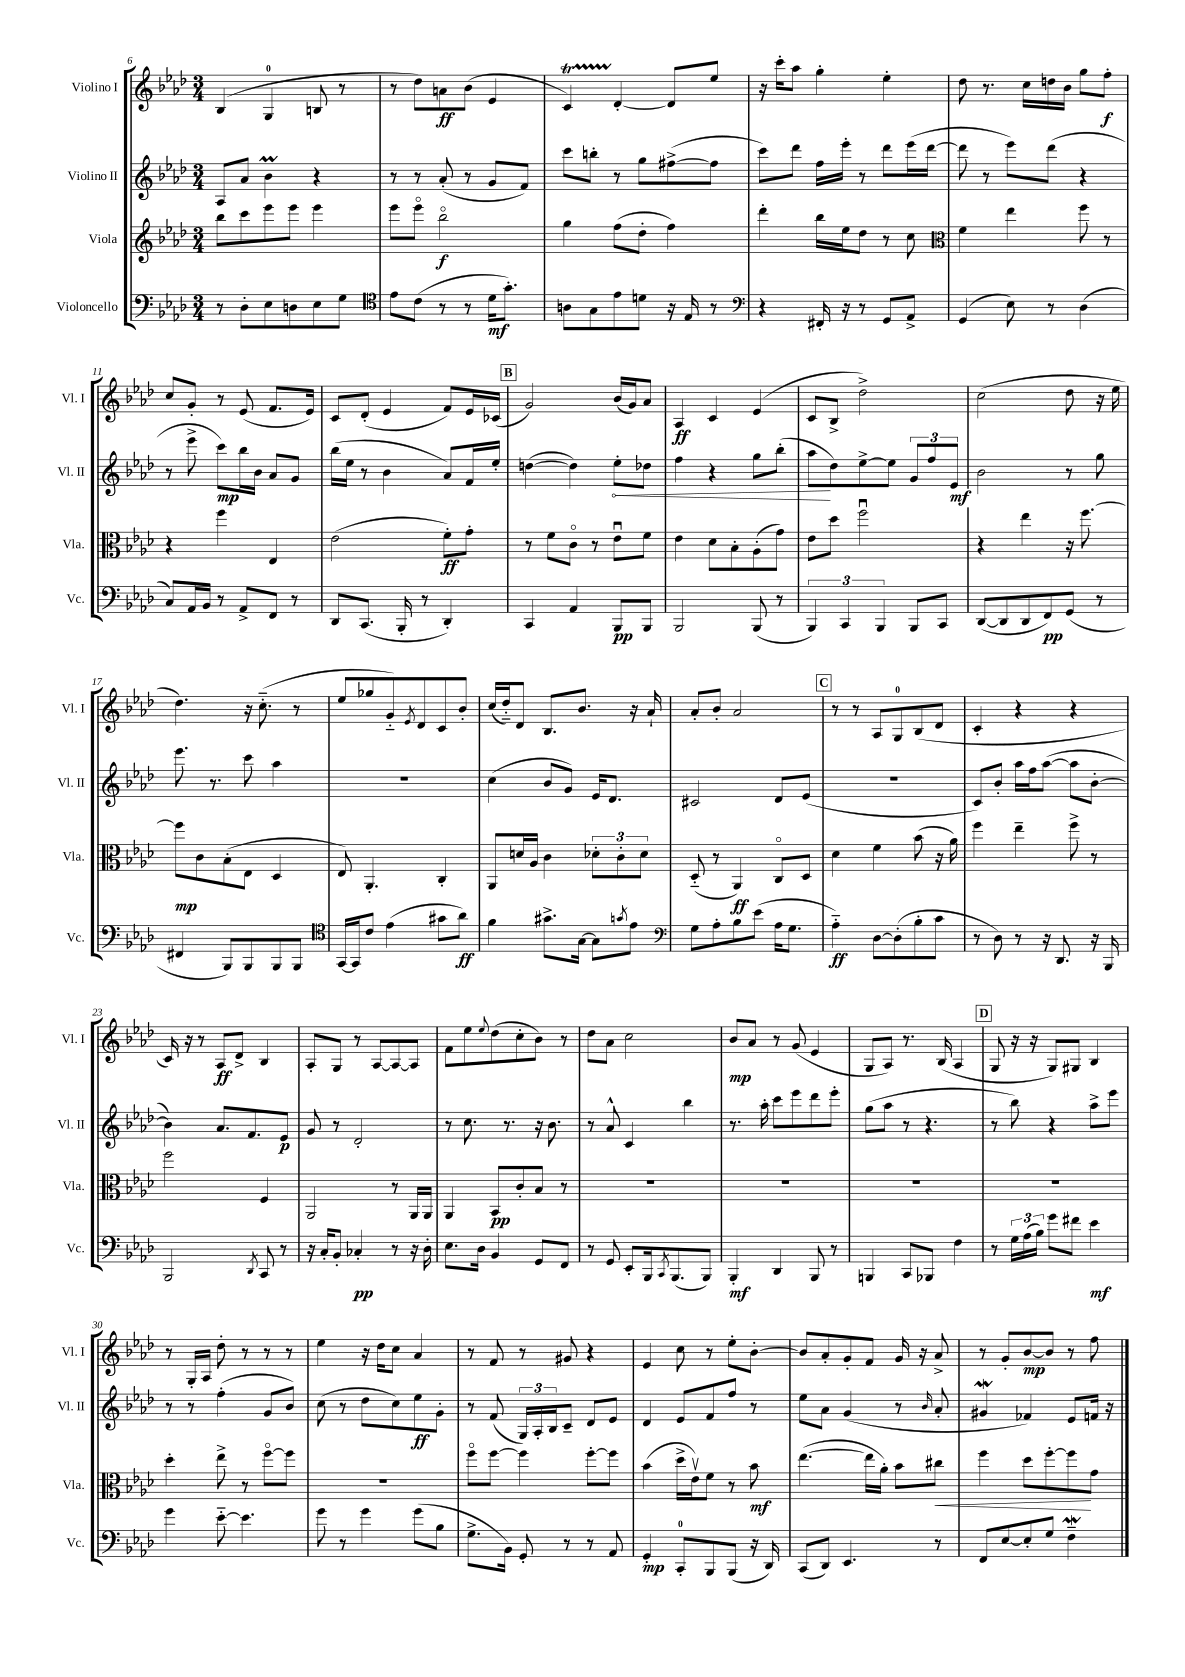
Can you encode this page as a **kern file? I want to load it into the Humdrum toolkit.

**kern	**dynam	**kern	**dynam	**kern	**dynam	**kern	**dynam
*part4	*part4	*part3	*part3	*part2	*part2	*part1	*part1
*staff4	*staff4	*staff3	*staff3	*staff2	*staff2	*staff1	*staff1
*I"Violoncello	*	*I"Viola	*	*I"Violino II	*	*I"Violino I	*
*I'Vc.	*	*I'Vla.	*	*I'Vl. II	*	*I'Vl. I	*
*clefF4	*	*clefG2	*	*clefG2	*	*clefG2	*
*k[b-e-a-d-]	*	*k[b-e-a-d-]	*	*k[b-e-a-d-]	*	*k[b-e-a-d-]	*
*M3/4	*	*M3/4	*	*M3/4	*	*M3/4	*
=6	=6	=6	=6	=6	=6	=6	=6
8r	.	8bb-\L	.	8A-/L	.	(4B-/	.
8D-'\L	.	8ccc\	.	8a-/J	.	.	.
8E-\	.	8eee-\	.	4b-M\	.	4G/	.
8Dn\	.	8eee-\J	.	.	.	.	.
8E-\	.	4eee-\	.	4r	.	8Bn/	.
8G\J	.	.	.	.	.	8r	.
=7	=7	=7	=7	=7	=7	=7	=7
*clefC4	*	*	*	*	*	*	*
8e-\L	.	8eee-\L	.	8r	.	8r	.
(8c\J	.	8eee-\J	.	8r	.	8dd-\L)	.
8r	.	2bb-\	f	(8a-'/	.	8an\	ff
8r	.	.	.	8r	.	(8b-\J	.
16d-\KL	mf	.	.	8g/L	.	4e-/	.
8.g'\J)	.	.	.	.	.	.	.
.	.	.	.	8f/J)	.	.	.
=8	=8	=8	=8	=8	=8	=8	=8
8An\L	.	4gg\	.	8ccc\L	.	4ct/)	.
8G\	.	.	.	8bbn'\J	.	.	.
8e-\	.	(8ff\L	.	8r	.	[4d-'/	.
8dn\J	.	8dd-'\J	.	8gg\L	.	.	.
16r	.	4ff\)	.	([8ff#X^\	.	8d-/L]	.
16E-/	.	.	.	.	.	.	.
8r	.	.	.	8ff#\J]	.	8ee-/J	.
=9	=9	=9	=9	=9	=9	=9	=9
*clefF4	*	*	*	*	*	*	*
4r	.	4ddd-'\	.	8ccc\L)	.	16r	.
.	.	.	.	.	.	16ccc'\KL	.
.	.	.	.	8ddd-\J	.	8aa-\J	.
16FF#X'/	.	16bb-\LL	.	16ff\LL	.	4gg'\	.
16r	.	16ee-\J	.	16eee-'\JJ	.	.	.
8r	.	8dd-\J	.	8r	.	.	.
8GG/L	.	8r	.	8ddd-\L	.	4ee-'\	.
8AA-^/J	.	8cc\	.	(16eee-\L	.	.	.
.	.	.	.	[16ddd-\JJ	.	.	.
=10	=10	=10	=10	=10	=10	=10	=10
*	*	*clefC3	*	*	*	*	*
(4GG/	.	4f\	.	8ddd-\]	.	8dd-\	.
.	.	.	.	8r	.	8.r	.
8E-\)	.	4ee-\	.	8eee-\L)	.	.	.
.	.	.	.	.	.	16cc\LL	.
8r	.	.	.	(8ddd-\J	.	16ddn\	.
.	.	.	.	.	.	16b-\JJ	.
(4D-\	.	8ff\	.	4r	.	8gg\L	.
.	.	8r	.	.	.	8ff'\J	f
!!LO:LB:g=z
=11	=11	=11	=11	=11	=11	=11	=11
8C/L)	.	4r	.	8r	.	8cc/L	.
16AA-/L	.	.	.	8eee-^\	.	8g'/J	.
16BB-/JJ	.	.	.	.	.	.	.
8r	.	4ff\	.	8ccc\L)	mp	8r	.
8AA-^/L	.	.	.	16bb-\L	.	(8e-/	.
.	.	.	.	16b-\JJ	.	.	.
8FF/J	.	4E-/	.	8a-/L	.	8.f/L	.
8r	.	.	.	8g/J	.	.	.
.	.	.	.	.	.	16e-/Jk)	.
=12	=12	=12	=12	=12	=12	=12	=12
8DD-/L	.	(2e-\	.	(16bb-\LL	.	8c/L	.
.	.	.	.	16ee-\JJ	.	.	.
(8.CC/J	.	.	.	8r	.	(8d-'/J	.
.	.	.	.	4b-\	.	4e-/	.
16BBB-'/	.	.	.	.	.	.	.
8r	.	.	.	.	.	.	.
4DD-'/)	.	8f'\L)	ff	8a-/L)	.	8f/L)	.
.	.	8g'\J	.	16f/L	.	16e-/L	.
.	.	.	.	16ee-'/JJ	.	(16c-X/JJ	.
!!LO:REH:place=s1:t=B
=13	=13	=13	=13	=13	=13	=13	=13
4CC/	.	8r	.	([4ddn\	.	2g/)	.
.	.	8f\L	.	.	.	.	.
4AA-/	.	8c\J	.	4dd\])	.	.	.
.	.	8r	.	.	.	.	.
!	!	!	!	!	!LO:HP:b	!	!
8BBB-/L	pp	8e-u\L	.	8ee-'\L	<	(16b-/LL	.
.	.	.	.	.	.	16g/J)	.
8BBB-/J	.	8f\J	.	8dd-X\J	.	8a-/J	.
=14	=14	=14	=14	=14	=14	=14	=14
2BBB-/	.	4e-\	.	4ff\	.	4A-/	ff
.	.	8d-\L	.	4r	.	4c/	.
.	.	8B-'\	.	.	.	.	.
(8BBB-/	.	(8A-'\	.	8gg\L	.	(4e-/	.
8r	.	8g\J)	.	(8bb-'\J	.	.	.
=15	=15	=15	=15	=15	=15	=15	=15
6BBB-/)	.	8e-\L	.	8aa-\L	.	8c/L	.
.	.	8dd-\J	.	8dd-\)	[	8B-^/J	.
6CC/	.	.	.	.	.	.	.
.	.	2ffu\	.	[8ee-^\	.	2dd-^\)	.
6BBB-/	.	.	.	.	.	.	.
.	.	.	.	8ee-\J]	.	.	.
8BBB-/L	.	.	.	12g/L	.	.	.
.	.	.	.	12ff/	.	.	.
8CC/J	.	.	.	.	.	.	.
.	.	.	.	12e-/J	mf	.	.
=16	=16	=16	=16	=16	=16	=16	=16
([8DD-/L	.	4r	.	2b-\	.	(2cc\	.
8DD-/]	.	.	.	.	.	.	.
8DD-/	.	4ee-\	.	.	.	.	.
8FF/)	pp	.	.	.	.	.	.
(8GG/J	.	16r	.	8r	.	8dd-\	.
.	.	[8.ff\	.	.	.	.	.
8r	.	.	.	8gg\	.	16r	.
.	.	.	.	.	.	16ee-\	.
!!LO:LB:g=z
=17	=17	=17	=17	=17	=17	=17	=17
4FF#X/	.	8ff\L]	mp	8.eee-\	.	4.dd-\)	.
.	.	8c\	.	.	.	.	.
.	.	.	.	8.r	.	.	.
8BBB-/L)	.	(8B-'\	.	.	.	.	.
8BBB-/	.	8E-\J	.	8ccc\	.	16r	.
.	.	.	.	.	.	(8.cc\	.
8BBB-/	.	4D-/	.	4aa-\	.	.	.
8BBB-/J	.	.	.	.	.	8r	.
=18	=18	=18	=18	=18	=18	=18	=18
*clefC4	*	*	*	*	*	*	*
[16GG/LL	.	8E-/)	.	2.r	.	8ee-/L	.
16GG/J]	.	.	.	.	.	.	.
8c/J	.	4.AA-'/	.	.	.	8gg-X/	.
(4e-\	.	.	.	.	.	8g/)	.
.	.	.	.	.	.	8qe-/	.
.	.	.	.	.	.	8d-/	.
8g#X\L	.	4C'/	.	.	.	8c/	.
8a-\J)	ff	.	.	.	.	8b-'/J	.
=19	=19	=19	=19	=19	=19	=19	=19
4f\	.	8AA-/L	.	(4cc\	.	(16cc/LL	.
.	.	.	.	.	.	16dd-/J)	.
.	.	16dn/L	.	.	.	8d-/J	.
.	.	16A-/JJ	.	.	.	.	.
8.g#X^\L	.	4c\	.	8b-/L	.	8.B-/L	.
.	.	.	.	8g/J)	.	.	.
[16G\Jk	.	.	.	.	.	8.b-/J	.
8G\L]	.	12d-X'\L	.	16e-/KL	.	.	.
.	.	.	.	8.d-/J	.	.	.
.	.	12c'\	.	.	.	.	.
8qgn/	.	.	.	.	.	.	.
8e-\J	.	.	.	.	.	16r	.
.	.	12d-\J	.	.	.	.	.
.	.	.	.	.	.	16a-`/	.
=20	=20	=20	=20	=20	=20	=20	=20
*clefF4	*	*	*	*	*	*	*
8G\L	.	(8D-/	.	2c#X/	.	8a-'/L	.
8A-'\	.	8r	.	.	.	8b-'/J	.
8B-\	.	4AA-/)	ff	.	.	2a-/	.
(8e-\J	.	.	.	.	.	.	.
16A-\KL	.	8C/L	.	8d-/L	.	.	.
8.G\J	.	.	.	.	.	.	.
.	.	8D-/J	.	(8e-/J	.	.	.
!!LO:REH:place=s1:t=C
=21	=21	=21	=21	=21	=21	=21	=21
4A-\)	ff	4d-\	.	2.r	.	8r	.
.	.	.	.	.	.	8r	.
[8D-\L	.	4f\	.	.	.	8A-/L	.
(8D-'\]	.	.	.	.	.	8G/	.
8B-'\	.	(8b-\	.	.	.	(8B-/	.
8c\J	.	16r	.	.	.	8d-/J	.
.	.	16a-\)	.	.	.	.	.
=22	=22	=22	=22	=22	=22	=22	=22
8r	.	4ff\	.	8c/L)	.	4c'/	.
8D-\)	.	.	.	8b-'/J	.	.	.
8r	.	4ee-~\	.	16aa-\LL	.	4r	.
.	.	.	.	16ff\J	.	.	.
16r	.	.	.	([8aa-\J	.	.	.
8.DD-/	.	.	.	.	.	.	.
.	.	8ff^\	.	8aa-\L]	.	4r	.
16r	.	8r	.	[8b-'\J	.	.	.
16BBB-/	.	.	.	.	.	.	.
!!LO:LB:g=z
=23	=23	=23	=23	=23	=23	=23	=23
2BBB-/	.	2ff\	.	4b-\])	.	16c/)	.
.	.	.	.	.	.	16r	.
.	.	.	.	.	.	8r	.
.	.	.	.	8.a-/L	.	8A-/L	ff
.	.	.	.	.	.	8d-^/J	.
.	.	.	.	8.f/	.	.	.
8qDD-/	.	.	.	.	.	.	.
8CC/	.	4F/	.	.	.	4B-/	.
8r	.	.	.	8e-/J	p	.	.
=24	=24	=24	=24	=24	=24	=24	=24
16r	.	2AA-/	.	8g/	.	8A-'/L	.
16C'/KL	.	.	.	.	.	.	.
8BB-'/J	.	.	.	8r	.	8G/J	.
4C-X'/	pp	.	.	2d-'/	.	8r	.
.	.	.	.	.	.	[8A-/L	.
8r	.	8r	.	.	.	8A-/_	.
16r	.	16AA-/LL	.	.	.	8A-/J]	.
16D-'\	.	16AA-/JJ	.	.	.	.	.
=25	=25	=25	=25	=25	=25	=25	=25
8.E-\L	.	4AA-/	.	8r	.	8f\L	.
.	.	.	.	8.cc\	.	8ee-\	.
16D-\Jk	.	.	.	.	.	.	.
.	.	.	.	.	.	8qqee-/	.
4BB-/	.	8BB-/L	pp	.	.	(8dd-\	.
.	.	.	.	8.r	.	.	.
.	.	8c'/	.	.	.	8cc'\	.
8GG/L	.	8B-/J	.	16r	.	8b-\J)	.
.	.	.	.	8.b-\	.	.	.
8FF/J	.	8r	.	.	.	8r	.
=26	=26	=26	=26	=26	=26	=26	=26
8r	.	2.r	.	8r	.	8dd-\L	.
8GG/	.	.	.	8a-^^/	.	8a-\J	.
8EE-'/L	.	.	.	4c/	.	2cc\	.
16BBB-/k	.	.	.	.	.	.	.
8qCC/	.	.	.	.	.	.	.
(8.BBB-/	.	.	.	.	.	.	.
.	.	.	.	4bb-\	.	.	.
8BBB-/J)	.	.	.	.	.	.	.
=27	=27	=27	=27	=27	=27	=27	=27
4BBB-'/	mf	2.r	.	8.r	.	8b-/L	mp
.	.	.	.	.	.	8a-/J	.
.	.	.	.	16aa-'\	.	.	.
4DD-/	.	.	.	8ccc\L	.	8r	.
.	.	.	.	8eee-\	.	(8g/	.
8BBB-/	.	.	.	8ddd-\	.	4e-/	.
8r	.	.	.	8eee-'\J	.	.	.
=28	=28	=28	=28	=28	=28	=28	=28
4BBBn/	.	2.r	.	(8gg\L	.	8G/L	.
.	.	.	.	8aa-\J	.	8A-/J)	.
8CC/L	.	.	.	8r	.	8.r	.
8BBB-X/J	.	.	.	4.r	.	.	.
.	.	.	.	.	.	(16B-/	.
4F\	.	.	.	.	.	4A-/	.
!!LO:REH:place=s1:t=D
=29	=29	=29	=29	=29	=29	=29	=29
8r	.	2.r	.	8r	.	8G/	.
24G\LL	.	.	.	8bb-\)	.	16r	.
(24A-\	.	.	.	.	.	.	.
.	.	.	.	.	.	16r	.
24B-\JJ)	.	.	.	.	.	.	.
8g\L	.	.	.	4r	.	8G/L)	.
8f#X\J	.	.	.	.	.	8G#X/J	.
4e-\	mf	.	.	8aa-^\L	.	4B-/	.
.	.	.	.	8eee-\J	.	.	.
!!LO:LB:g=z
=30	=30	=30	=30	=30	=30	=30	=30
4g\	.	4dd-'\	.	8r	.	8r	.
.	.	.	.	8r	.	16G'/LL	.
.	.	.	.	.	.	16A-/JJ	.
[8e-\	.	8ee-^\	.	(4ff'\	.	8dd-'\	.
4.e-\]	.	8r	.	.	.	8r	.
.	.	[8ff\L	.	8g/L	.	8r	.
.	.	8ff\J]	.	8b-/J)	.	8r	.
=31	=31	=31	=31	=31	=31	=31	=31
8g\	.	2.r	.	(8cc\	.	4ee-\	.
8r	.	.	.	8r	.	.	.
4g\	.	.	.	8dd-\L	.	16r	.
.	.	.	.	.	.	16dd-\KL	.
.	.	.	.	8cc\)	.	8cc\J	.
(8g\L	.	.	.	8ee-\	ff	4a-/	.
8B-\J	.	.	.	8g'\J	.	.	.
=32	=32	=32	=32	=32	=32	=32	=32
8.G^\L	.	8ff\L	.	8r	.	8r	.
.	.	[8ff\J	.	(8f/	.	8f/	.
16BB-\Jk)	.	.	.	.	.	.	.
8GG'/	.	4ff\]	.	24G/LL)	.	8r	.
.	.	.	.	24A-'/	.	.	.
.	.	.	.	24B-/J	.	.	.
8r	.	.	.	8c~/J	.	8g#X/	.
8r	.	[8ff'\L	.	8d-/L	.	4r	.
8AA-/	.	8ff\J]	.	8e-/J	.	.	.
=33	=33	=33	=33	=33	=33	=33	=33
4GG'/	mp	(4b-\	.	4d-/	.	4e-/	.
8CC'/L	.	16dd-^\LL	.	8e-/L	.	8cc\	.
.	.	16e-v\J)	.	.	.	.	.
8BBB-/	.	8f\J	.	8f/	.	8r	.
(8BBB-/J	.	8r	.	8ff/J	.	8ee-'\L	.
16r	.	8b-\	mf	8r	.	[8b-'\J	.
16DD-/)	.	.	.	.	.	.	.
=34	=34	=34	=34	=34	=34	=34	=34
(8CC/L	.	([4.ee-\	.	8ee-\L	.	8b-/L]	.
8DD-/J)	.	.	.	8a-\J	.	8a-'/	.
4.EE-/	.	.	.	(4g/	.	8g'/	.
.	.	16ee-\LL]	.	.	.	8f/J	.
.	.	16a-'\JJ)	.	.	.	.	.
.	.	8b-\L	.	8r	.	16g/	.
.	.	.	.	.	.	16r	.
.	.	.	.	16qqb-/	.	.	.
!	!	!	!LO:HP:b	!	!	!	!
8r	.	8cc#X\J	<	8a-'/	.	8a-^/	.
=35	=35	=35	=35	=35	=35	=35	=35
8FF/L	.	4ff\	.	4g#XW/	.	8r	.
[8E-/	.	.	.	.	.	8g'/L	.
8E-'/]	.	8dd-\L	.	4f-X/)	.	[8b-/	mp
8G/J	.	[8ff'\	.	.	.	8b-/J]	.
4FW~\	.	8ff\]	.	8e-/L	.	8r	.
.	.	8g\J	[	16fn/Jk	.	8ff\	.
.	.	.	.	16r	.	.	.
==	==	==	==	==	==	==	==
*-	*-	*-	*-	*-	*-	*-	*-
